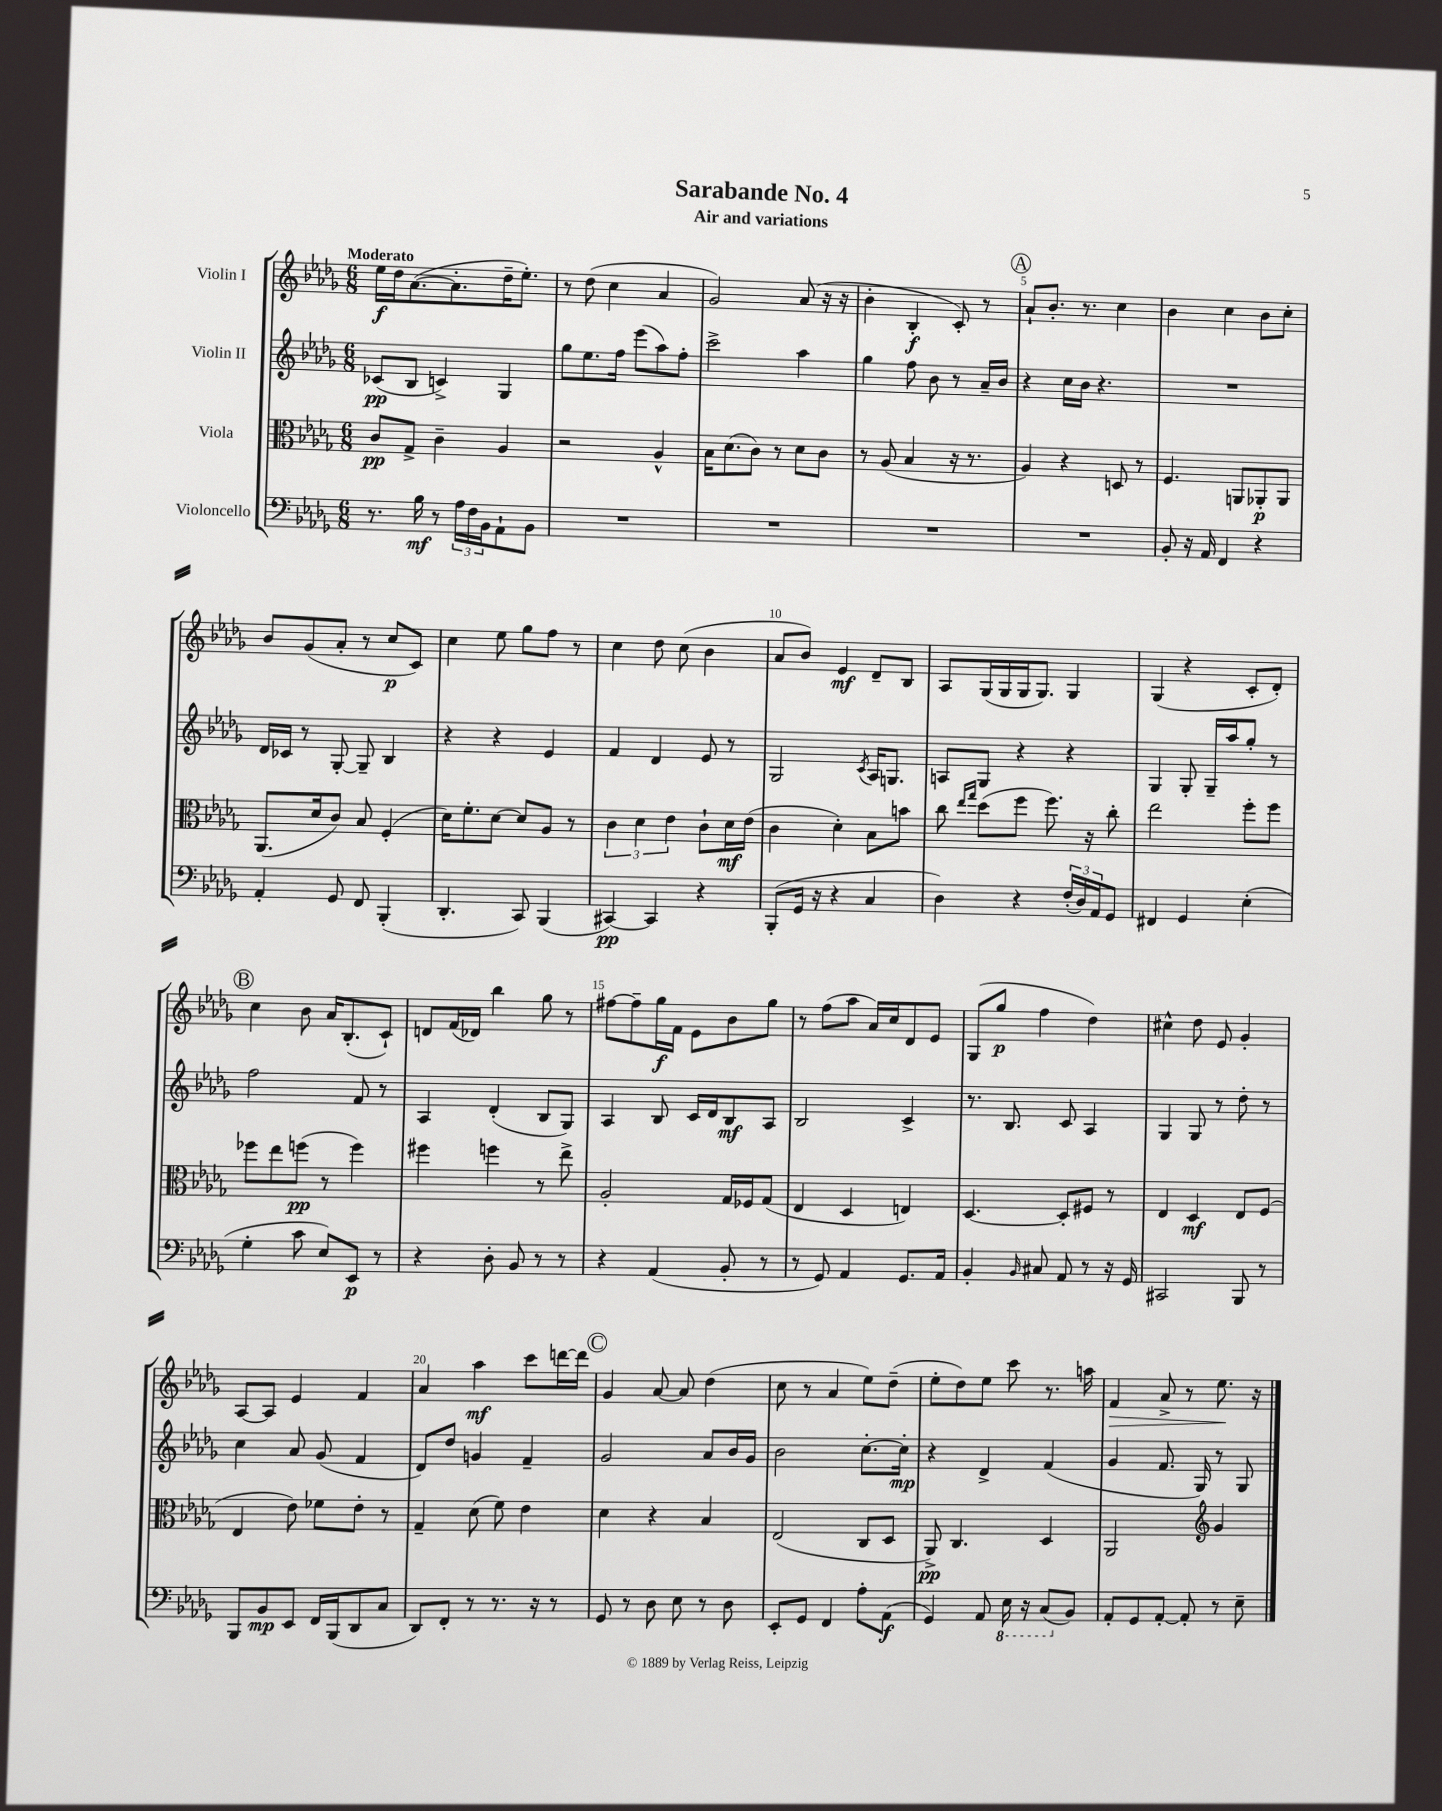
\header { title = "Sarabande No. 4" subtitle = "Air and variations" }
<<
\new StaffGroup <<
\new Staff = "s0" \with { instrumentName = "Violin I" } {
    \clef treble \key des \major \numericTimeSignature \time 6/8 \tempo "Moderato"
    ees''16\f des''16 aes'8.~( aes'8.-. des''16-- ees''8.-.) |
    r8 des''8( c''4 aes'4 |
    ges'2) aes'8( r16 r16 |
    bes'4-. bes4-.\f c'8-.) r8 |
    \mark \markup { \circle "A" } aes'8-! bes'8.-. r8. c''4 |
    bes'4 c''4 bes'8 c''8-. |
    bes'8 ges'8( aes'8-. r8 c''8\p c'8) |
    c''4 ees''8 ges''8 f''8 r8 |
    c''4 des''8 c''8( bes'4 |
    aes'8 bes'8) ees'4\mf des'8-- bes8 |
    aes8 ges16( ges16 ges16 ges8.) ges4 |
    ges4( r4 c'8-. des'8-.) |
    \mark \markup { \circle "B" } c''4 bes'8 aes'16 bes8.-.( c'8-!) |
    d'8 f'16( des'16) bes''4 ges''8 r8 |
    fis''8~ fis''8-- ges''16\f f'16 ees'8 bes'8 ges''8 |
    r8 f''8( aes''8 aes'16) c''16 des'8 ees'8 |
    ges8( ges''8\p f''4 des''4) |
    cis''4-^ des''8 ees'8 ges'4-. |
    aes8~ aes8 ees'4 f'4 |
    aes'4 aes''4\mf c'''8 d'''16~ d'''16 |
    \mark \markup { \circle "C" } ges'4 aes'8~ aes'8 des''4( |
    c''8 r8 aes'4 ees''8) des''8--( |
    ees''8-. des''8) ees''8 c'''8 r8. a''16 |
    f'4\> aes'8-> r8 ees''8.\! r16 \bar "|." |
}
\new Staff = "s1" \with { instrumentName = "Violin II" } {
    \clef treble \key des \major \numericTimeSignature \time 6/8
    ces'8\pp( bes8 c'4->) ges4 |
    ges''8 ees''8. f''16 ees'''8( aes''8) f''8-. |
    c'''2-> aes''4 |
    ges''4 f''8 bes'8 r8 aes'16-- bes'16 |
    \mark \markup { \circle "A" } r4 c''16 bes'16 r4. |
    R2. |
    des'16 ces'16 r8 ges8~-. ges8-- bes4 |
    r4 r4 ees'4 |
    f'4 des'4 ees'8 r8 |
    ges2 \acciaccatura { c'8 } aes16 g8. |
    a8 ges8 r4 r4 |
    ges4 ges8-. ges16-- aes''16 ges''8-. r8 |
    \mark \markup { \circle "B" } f''2 f'8 r8 |
    aes4 des'4-.( bes8 ges8) |
    aes4 bes8 c'16 des'16 bes8\mf aes8 |
    bes2 c'4-> |
    r8. bes8. c'8 aes4 |
    ges4 ges8 r8 des''8-. r8 |
    c''4 aes'8 ges'8( f'4 |
    des'8) des''8 g'4 f'4-- |
    \mark \markup { \circle "C" } ges'2 aes'8 bes'16 ges'16 |
    bes'2 c''8.~-. c''16-.\mp |
    r4 des'4-> f'4( |
    ges'4 f'8. ges16) r8 ges8 \bar "|." |
}
\new Staff = "s2" \with { instrumentName = "Viola" } {
    \clef alto \key des \major \numericTimeSignature \time 6/8
    c'8\pp ges8-> c'4-- aes4 |
    r2 aes4-^ |
    bes16 des'8.( c'8) r8 des'8 c'8 |
    r8 aes8( bes4 r16 r8. |
    \mark \markup { \circle "A" } aes4) r4 d8 r8 |
    f4. a,8 aes,8-.\p aes,8 |
    aes,8.( des'16 c'8) bes8 f4-.( |
    des'16) f'8.-. des'8~ des'8 aes8 r8 |
    \tuplet 3/2 { c'4 des'4 ees'4 } c'8-! des'16\mf ees'16( |
    c'4 des'4-.) bes8 b'8 |
    c''8 \grace { ees''16 ges''16 } des''8( f''8 f''8.) r16 c''8-. |
    ees''2 f''8-. f''8 |
    \mark \markup { \circle "B" } fes''8 ees''8 f''8\pp( r8 f''4) |
    fis''4 f''4 r8 ees''8-> |
    aes2-. ges16 fes16 ges8( |
    ees4 des4 e4) |
    des4.~ des8-. fis8 r8 |
    ees4 des4\mf ees8 f8( |
    ees4 ees'8) fes'8 ees'8-. r8 |
    ges4-- des'8( f'8) ees'4 |
    \mark \markup { \circle "C" } des'4 r4 bes4 |
    ees2( c8 des8 |
    aes,8->\pp) c4. des4 |
    aes,2 \clef treble ges'4 \bar "|." |
}
\new Staff = "s3" \with { instrumentName = "Violoncello" } {
    \clef bass \key des \major \numericTimeSignature \time 6/8
    r8. bes16\mf r8 \tuplet 3/2 { aes16 f16 bes,16 } aes,8-! bes,8 |
    R2. |
    R2. |
    R2. |
    \mark \markup { \circle "A" } R2. |
    bes,8-. r16 aes,16 f,4 r4 |
    aes,4-. ges,8 f,8 bes,,4-.( |
    des,4.-. c,8) bes,,4( |
    cis,4~\pp) cis,4 r4 |
    bes,,8-.( ges,16 r16 r4 c4 |
    des4) r4 \tuplet 3/2 { f16-.( des16) aes,16 } ges,8 |
    fis,4 ges,4 ees4-.( |
    \mark \markup { \circle "B" } ges4-. c'8 ees8) ees,8\p r8 |
    r4 des8-. bes,8 r8 r8 |
    r4 aes,4( bes,8-. r8 |
    r8 ges,8) aes,4 ges,8. aes,16 |
    bes,4-. \grace { bes,16 } cis8 aes,8 r8 r16 ges,16 |
    cis,2 bes,,8 r8 |
    bes,,8 bes,8\mp ees,8 f,16 bes,,16( des,8 c8 |
    des,8) f,8-. r8 r8. r16 r8 |
    \mark \markup { \circle "C" } ges,8 r8 des8 ees8 r8 des8 |
    ees,8-. ges,8 f,4 aes8-. aes,8\f( |
    ges,4) aes,8 \ottava #-1 ees,16 r16 c,8( \ottava #0 bes,8) |
    aes,8-. ges,8 aes,8~-. aes,8-. r8 ees8-- \bar "|." |
}
>>
>>
\layout { \context { \Score \override BarNumber.break-visibility = ##(#f #t #t) barNumberVisibility = #(every-nth-bar-number-visible 5) } }
